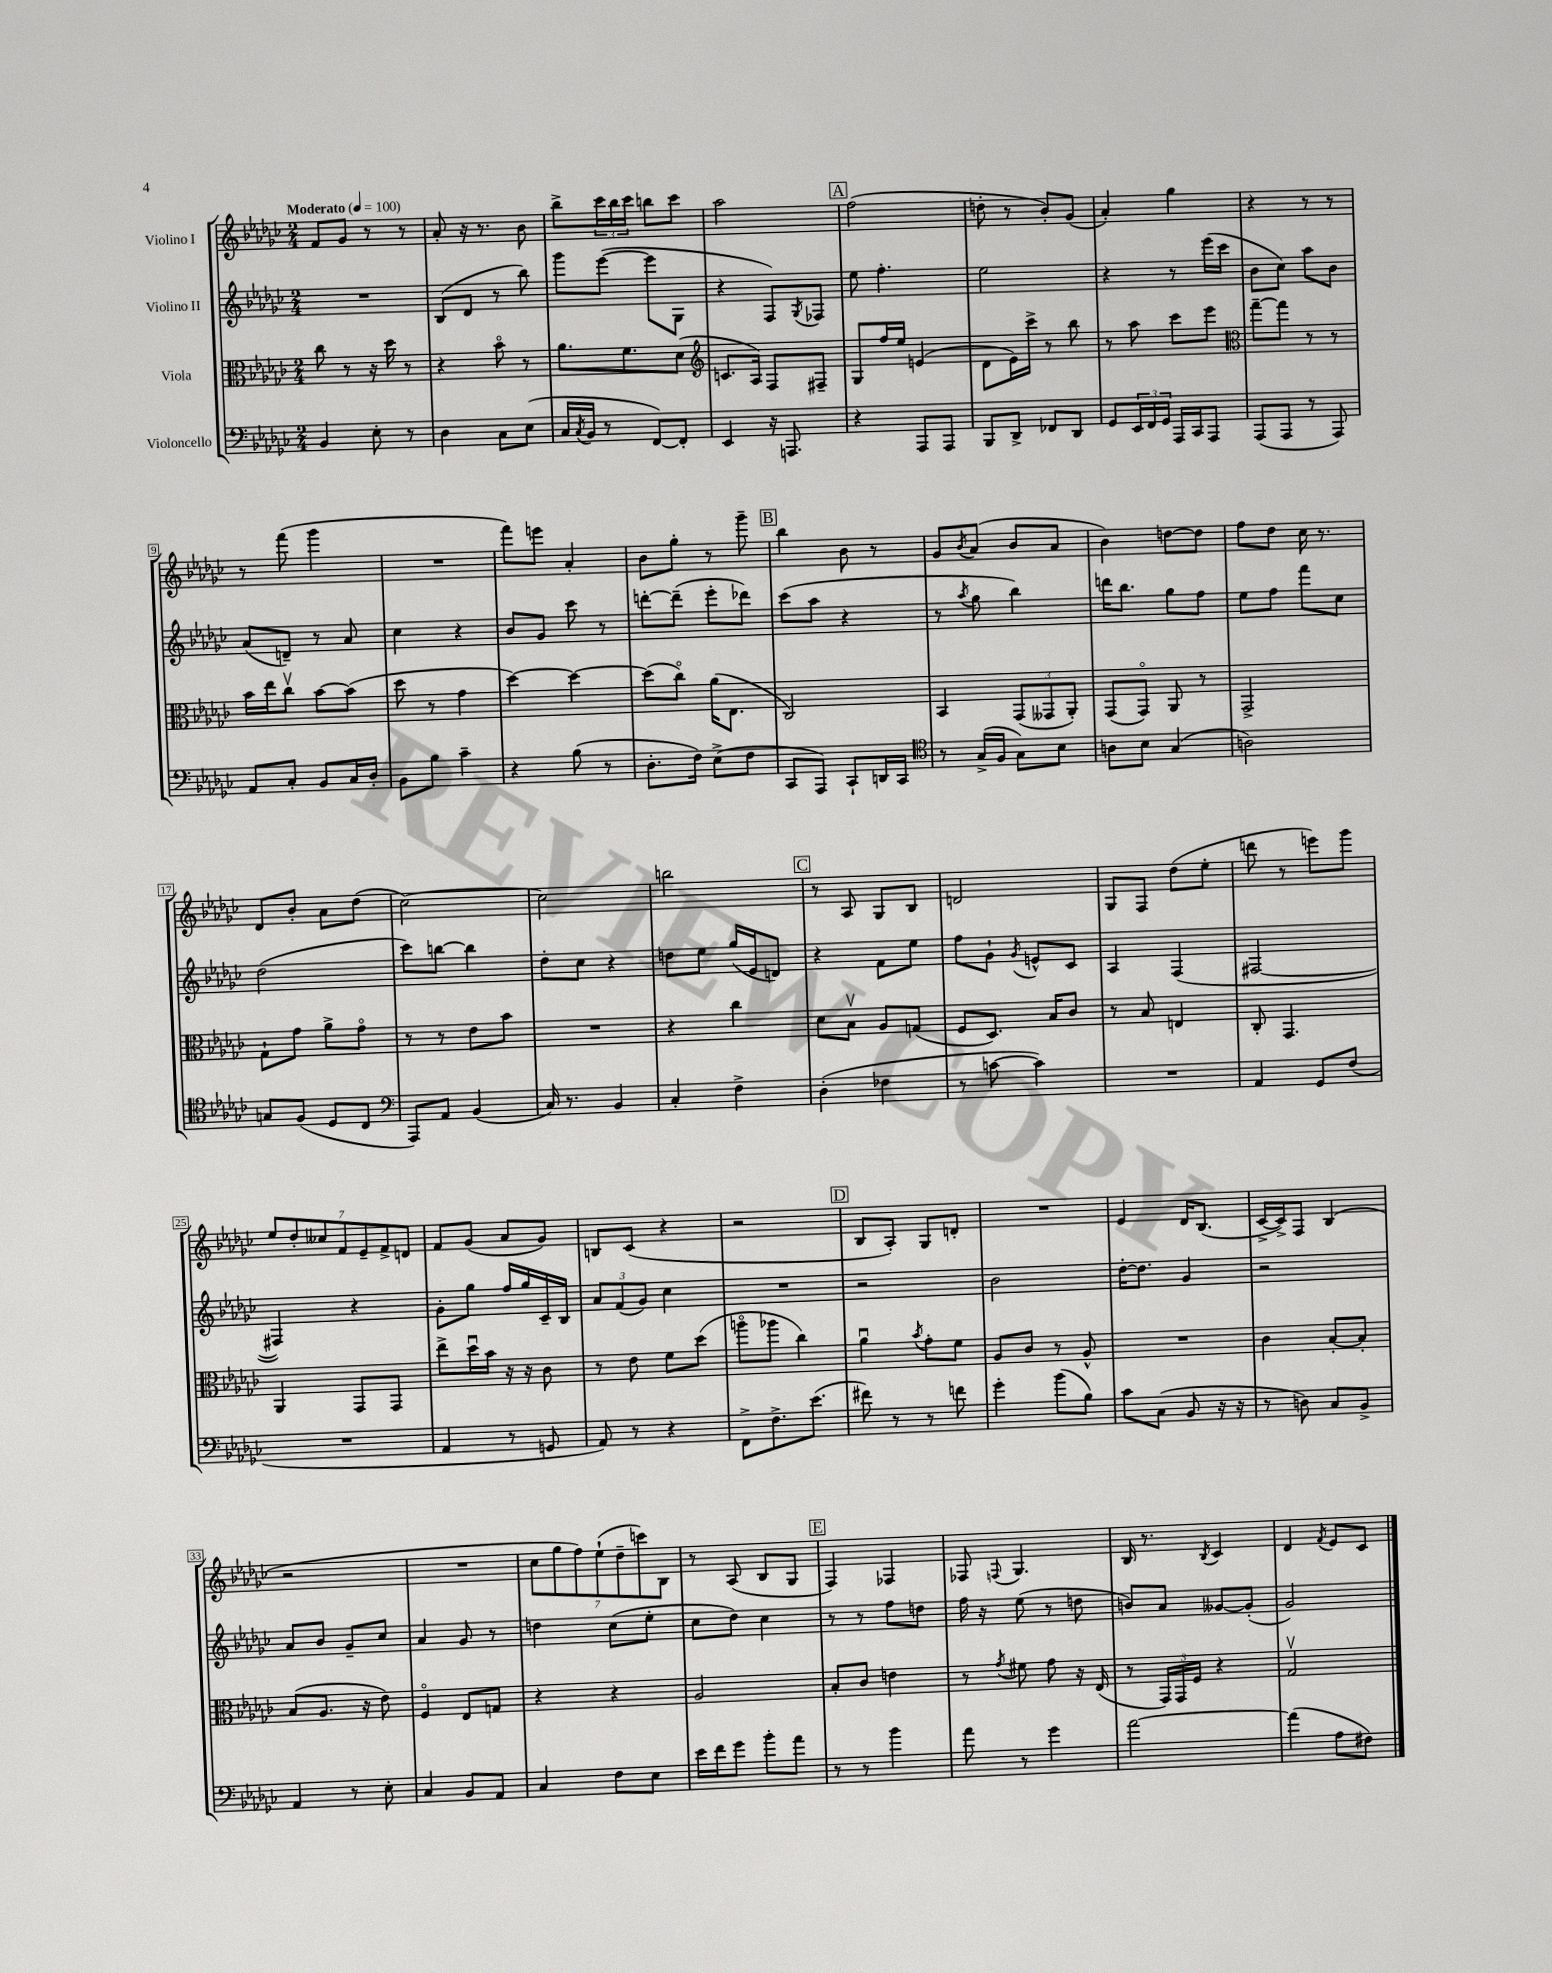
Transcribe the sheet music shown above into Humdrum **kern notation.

**kern	**kern	**kern	**kern
*staff4	*staff3	*staff2	*staff1
*clefF4	*clefC3	*clefG2	*clefG2
*k[b-e-a-d-g-c-]	*k[b-e-a-d-g-c-]	*k[b-e-a-d-g-c-]	*k[b-e-a-d-g-c-]
*M2/4	*M2/4	*M2/4	*M2/4
*MM100	*MM100	*MM100	*MM100
4BB-/	8cc-\	2r	8f/L
.	8r	.	8g-/J
8E-'\	16r	.	8r
.	16dd-\	.	.
8r	8r	.	8r
=	=	=	=
4D-\	4r	(8B-/L	8a-'/
.	.	8d-/J	16r
.	.	.	8.r
8C-\L	8b-o\	8r	.
(8E-\J	8r	8bb-\)	8b-\
=	=	=	=
16C-/LL	8.a-\L	8ggg-\L	8bb-^\L
8qC-/	.	.	.
16BB-/JJ	.	.	.
8r	.	([8eee-\J	24ccc-\L
.	.	.	24bb-\
.	8.f\	.	.
.	.	.	24ccc-\JJ
[8FF/L)	.	8eee-\]L	8bb\L
8FF'/]J	(8d-\J	8G-\J	8ccc-\J
=	=	=	=
*	*clefG2	*	*
4EE-/	8.c/L	4r	2aa-\
.	16A-/Jk)	.	.
16r	8F/L	8F/L)	.
8.AAA/	.	.	.
.	.	8qG-/	.
.	8F#~/J	8F-/J	.
=	=	=	=
4r	8G-/L	8ee-\	(2ff\
.	16ff/L	4.ff'\	.
.	16ee-/JJ	.	.
8AAA-/L	(4e/	.	.
8AAA-/J	.	.	.
=	=	=	=
8BBB-/L	8d-\L	2ee-\	8dd'\
8DD-^/J	16e-\L)	.	8r
.	16ccc-^\JJ	.	.
8FF-/L	8r	.	8b-'/L)
8DD-/J	8bb-\	.	(8g-/J
=	=	=	=
8GG-/L	8r	4r	4a-'/)
24EE-/L	8aa-\	.	.
24FF/	.	.	.
24GG-/JJ	.	.	.
16AAA-/LL	8ccc-\L	8r	4gg-\
16CC-/J	.	.	.
8AAA-/J	8eee-\J	(16eee-\LL	.
.	.	16ccc-\JJ	.
=	=	=	=
*	*clefC3	*	*
(8AAA-/L	[8gg-~\L	8b-\L	4r
8AAA-/J	8gg-\]J	8cc-\J)	.
8r	8r	8aa-\L	8r
8AAA-/)	8r	8b-\J	8r
=	=	=	=
8AA-/L	16b-\LL	(8a-/L	8r
.	16ee-\J	.	.
8C-'/J	8cc-v\J	8d~/J)	(8fff\
8BB-/L	[8b-\L	8r	4ggg-\
16C-/L	(8b-\]J	8a-/	.
16D-'/JJ	.	.	.
=	=	=	=
8BB-\L	8dd-\	4cc-\	2r
8B-\J	8r	.	.
4c-~\	4g-\	4r	.
=	=	=	=
4r	[4dd-\)	8b-/L	8fff\L)
.	.	8g-/J	8eee\J
(8B-\	4dd-\_	8ccc-\	4a-'/
8r	.	8r	.
=	=	=	=
8.D-'\L	(8dd-\]L	[8ddd'\L	8b-\L
.	8cc-o\J)	(8ddd~\]J	8gg-'\J
16F\Jk)	.	.	.
(8E-^\L	(16a-\LK	8eee-'\L	8r
.	8.E-\J	.	.
8F\J	.	8ddd-\J)	8ggg-~\
=	=	=	=
8CC-/L	2C-/)	(8ccc-\L	4bb-\
8AAA-/J)	.	8aa-\J	.
8CC-`/L	.	4r	8b-\
16DD/L	.	.	8r
16CC-/JJ	.	.	.
=	=	=	=
*clefC4	*	*	*
8r	4BB-/	8r	8g-/L
.	.	8qaa-/	8qb-/
(16G-^/LL	.	8gg-\	(8a-/J
16F/JJ	.	.	.
8G-\L)	(12GG-/L	4bb-\)	8b-/L
.	12GG--/	.	.
8B-\J	.	.	8a-/J
.	12AA-'/J)	.	.
=	=	=	=
8A\L	(8GG-/L	16ddd\LK	4b-\)
.	.	8.bb-\J	.
8B-\J	8GG-o/J)	.	.
(4G-/	8AA-/	8gg-\L	[8dd\L
.	8r	8ff\J	8dd\]J
=	=	=	=
2A\)	2GG-^/	8ee-\L	8ff\L
.	.	8ff\J	8dd-\J
.	.	8fff\L	16cc-\
.	.	.	8.r
.	.	8cc-\J	.
=	=	=	=
8G/L	8G-`\L	(2dd-\	8d-/L
(8F/J	8g-\J	.	8b-'/J
8D-/L	8a-^\L	.	8a-\L
8C-/J	8g-o\J	.	(8dd-\J
=	=	=	=
*clefF4	*	*	*
8AAA-/L)	8r	8ccc-\L)	[2cc-\)
8AA-/J	8r	[8bb\J	.
(4BB-/	8e-\L	4bb\]	.
.	8b-\J	.	.
=	=	=	=
16C-/)	2r	8dd-'\L	2cc-\]
8.r	.	.	.
.	.	8cc-\J	.
4BB-/	.	4r	.
=	=	=	=
4C-'/	4r	8dd\L	2bb\
.	.	8ee-\J	.
4F^\	4cc-\	(16gg-/LL	.
.	.	16e-/J	.
.	.	8d/J)	.
=	=	=	=
(4D-'\	8d-\L	4r	8r
.	8B-v\J	.	8A-/
4F-\	8A-/L	8f\L	8G-/L
.	(8G/J	8ee-\J	8B-/J
=	=	=	=
8r	8F/L	8ff\L	2d/
[8c\	8.D-/J)	8g-`\J	.
.	.	8qg-/	.
4c\])	.	8e^^/L	.
.	16B-/LK	.	.
.	8c-/J	8c-/J	.
=	=	=	=
2r	8r	4A-/	8G-/L
.	8B-/	.	8F/J
.	4E/	(4F/	(8dd-\L
.	.	.	8ee-'\J
=	=	=	=
4AA-/	8C-'/	[2F#/	8ddd\
.	4.GG-/	.	8r
8GG-/L	.	.	8eee\L)
(8F/J	.	.	8ggg-\J
=	=	=	=
2r	4AA-/	4F#/])	14ee-/L
.	.	.	14dd-'/
.	.	.	14cc--/
.	.	.	14f/
.	8GG-/L	4r	.
.	.	.	14e-~/
.	.	.	14f^/
.	8GG-/J	.	.
.	.	.	14d/J
=	=	=	=
4AA-/	8ee-^\L	8g-'\L	8f/L
.	16dd-u\L	8gg-\J	(8g-/J
.	16b-\JJ	.	.
8r	16r	16ff/LL	8a-/L
.	16r	16gg-/	.
8GG/	8c-\	16c-~/	8g-/J)
.	.	16B-/JJ	.
=	=	=	=
8AA-/)	8r	12a-/L	8B/L
.	.	(12f/	.
8r	8e-\	.	(8c-/J
.	.	12g-/J)	.
4r	8f\L	4cc-\	4r
.	(8dd-\J	.	.
=	=	=	=
8FF^\L	8aao\L	2r	2r
8.F^\	8aa-\J	.	.
.	4cc-\)	.	.
(8.e-\J	.	.	.
=	=	=	=
8f#\)	4a-u\	2r	8B-/L
8r	.	.	8A-'/J)
.	8qb-/	.	.
8r	8g-'\L	.	8G-/L
8f\	8f\J	.	8d'/J
=	=	=	=
4g-'\	8A-/L	2b-\	2r
.	8c-/J	.	.
(8b-\L	8r	.	.
8B-\J)	8A-^^/	.	.
=	=	=	=
8c-\L	2r	[16dd-'\LK	4e-/
.	.	8.dd-\]J	.
(8C-\J	.	.	.
8BB-/	.	4g-/	16d-/LK
.	.	.	(8.B-/J
16r	.	.	.
16r	.	.	.
=	=	=	=
8r	4c-\	2r	[16c-^/LL
.	.	.	16c-^/]J)
8D\)	.	.	8F/J
8C-/L	[8B-'/L	.	(4B-/
8BB-^/J	8B-'/]J	.	.
=	=	=	=
4AA-/	(8B-/L	8a-/L	2r
.	8.A-/J	8b-/J	.
8r	.	8g-~/L	.
.	16r	.	.
8E-'\	8e-\)	8cc-/J	.
=	=	=	=
4C-/	4Fo/	4a-/	2r
8BB-/L	8E-/L	8g-/	.
8AA-/J	8G/J	8r	.
=	=	=	=
4C-/	4r	4dd\	14cc-\L
.	.	.	14gg-\
.	.	.	14ff\)
.	.	.	(14ee-`\
8F\L	4r	(8cc-\L	.
.	.	.	14dd-~\
.	.	.	14ccc\)
8E-\J	.	8ee-'\J	.
.	.	.	14B-\J
=	=	=	=
16e-\LL	2A-/	8cc-\L	8r
16f\J	.	.	.
8g-\J	.	8dd-\J)	(8A-/
8b-'\L	.	4cc-\	8B-/L
8a-\J	.	.	8G-/J
=	=	=	=
8r	8B-'/L	8r	4F/)
8r	8c-/J	8r	.
4b-\	4e\	8ff\L	4F-/
.	.	8dd\J	.
=	=	=	=
8a-\	8r	16ff\	8F-/
.	.	16r	.
.	8qg-/	.	8qqF/
8r	8f#\	(8ee-\	4.G-/
4g-\	8g-\	8r	.
.	16r	8dd\	.
.	(16E-/	.	.
=	=	=	=
[2a-\	8r	8b/L)	16B-/
.	.	.	8.r
.	24GG-/LL)	8a-/J	.
.	24GG-/	.	.
.	24F/JJ	.	.
.	.	.	8qB-/
.	4r	[8g--/L	4c-/
.	.	(8g--'/]J	.
=	=	=	=
(4a-\]	2G-v/	2g-/)	4d-/
.	.	.	8qf/
8A-\L	.	.	8e-/L
8F#\J)	.	.	8c-/J
==	==	==	==
*-	*-	*-	*-
